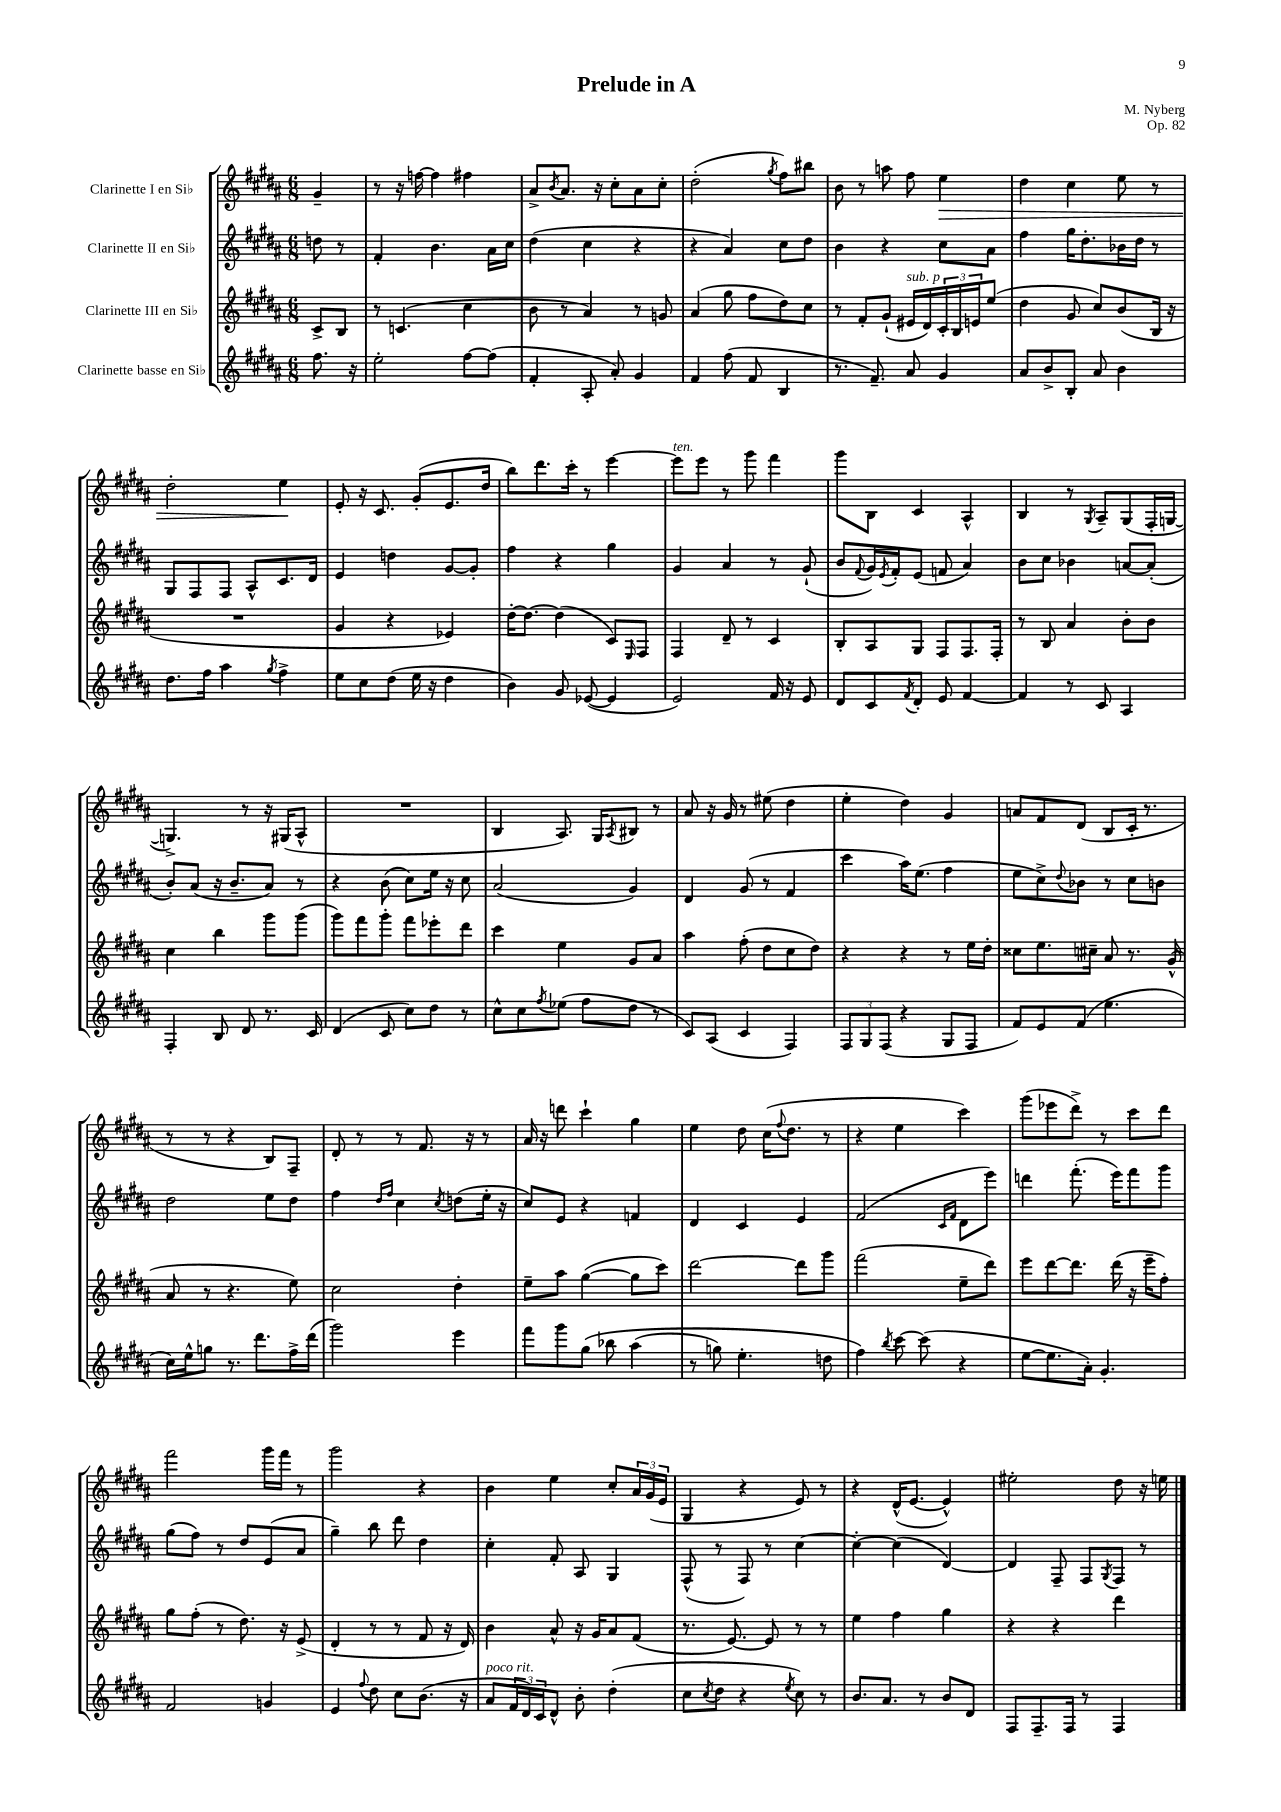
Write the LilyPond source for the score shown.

\header { title = "Prelude in A" composer = "M. Nyberg" opus = "Op. 82" }
<<
\new StaffGroup <<
\new Staff = "s0" \with { instrumentName = "Clarinette I en Sib" } {
    \clef treble \key b \major \numericTimeSignature \time 6/8 \partial 4
    gis'4-- |
    r8 r16 f''16~ f''4 fis''4 |
    ais'8-> \acciaccatura { b'8 } ais'8. r16 cis''8-. ais'8 cis''8-. |
    dis''2-.( \acciaccatura { gis''8 } fis''8) bis''8 |
    b'8 r8 a''8 fis''8 e''4\> |
    dis''4 cis''4 e''8 r8 |
    dis''2-. e''4\! |
    e'8-. r16 cis'8. gis'8-.( e'8. dis''16 |
    b''8) dis'''8. cis'''16-. r8 e'''4~ |
    e'''8^\markup { \italic "ten." } e'''8 r8 gis'''8 fis'''4 |
    gis'''8 b8 cis'4 ais4-^ |
    b4 r8 \acciaccatura { gis8 } ais8-- gis8( fis16-. g16~ |
    g4.->) r8 r16 gis16( ais8-^ |
    R2. |
    b4 ais8.) gis16 \acciaccatura { ais8 } bis8 r8 |
    ais'8 r16 gis'16 r8 eis''8( dis''4 |
    e''4-. dis''4) gis'4 |
    a'8 fis'8 dis'8( b8 cis'16-. r8. |
    r8 r8 r4 b8) fis8-- |
    dis'8-. r8 r8 fis'8. r16 r8 |
    ais'16 r16 d'''8 cis'''4-! gis''4 |
    e''4 dis''8 cis''16( \appoggiatura { fis''8 } dis''8. r8 |
    r4 e''4 cis'''4) |
    gis'''8( ees'''8 dis'''8->) r8 cis'''8 dis'''8 |
    fis'''2 gis'''16 fis'''16 r8 |
    gis'''2 r4 |
    b'4 e''4 cis''8-. \tuplet 3/2 { ais'16 gis'16( e'16 } |
    gis4 r4 e'8) r8 |
    r4 dis'16-^( e'8.~ e'4-^) |
    eis''2-. dis''8 r16 e''16 \bar "|." |
}
\new Staff = "s1" \with { instrumentName = "Clarinette II en Sib" } {
    \clef treble \key b \major \numericTimeSignature \time 6/8 \partial 4
    d''8 r8 |
    fis'4-. b'4. ais'16 cis''16 |
    dis''4( cis''4 r4 |
    r4 ais'4) cis''8 dis''8 |
    b'4 r4 cis''8 ais'8 |
    fis''4 gis''16 dis''8.-. bes'16 dis''16 r8 |
    gis8 fis8 fis8 ais8-^ cis'8. dis'16 |
    e'4 d''4 gis'8~ gis'8-. |
    fis''4 r4 gis''4 |
    gis'4 ais'4 r8 gis'8-!( |
    b'8 \appoggiatura { fis'8 } gis'16) \acciaccatura { e'8 } fis'16-. e'8( f'8 ais'4) |
    b'8 cis''8 bes'4 a'8~ a'8-.( |
    b'8-.) ais'8( r16 b'8.-- ais'8) r8 |
    r4 b'8( cis''8) e''16 r16 cis''8 |
    ais'2( gis'4) |
    dis'4 gis'8( r8 fis'4 |
    cis'''4 ais''16) e''8.( fis''4 |
    e''8 cis''8->) \appoggiatura { dis''8 } bes'8 r8 cis''8 b'8 |
    dis''2 e''8 dis''8 |
    fis''4 \grace { dis''16 fis''16 } cis''4 \acciaccatura { cis''8 } d''8( e''16-. r16 |
    cis''8) e'8 r4 f'4 |
    dis'4 cis'4 e'4 |
    fis'2( \grace { cis'16 fis'16 } dis'8 e'''8) |
    d'''4 fis'''8.-.( e'''16) fis'''8 gis'''8 |
    gis''8( fis''8) r8 dis''8 e'8( ais'8 |
    gis''4--) b''8 dis'''8 dis''4 |
    cis''4-. fis'8-. ais8 gis4 |
    fis8-^( r8 fis8) r8 cis''4~ |
    cis''4~-. cis''4( dis'4~) |
    dis'4 fis8-- fis8 \acciaccatura { gis8 } fis8 r8 \bar "|." |
}
\new Staff = "s2" \with { instrumentName = "Clarinette III en Sib" } {
    \clef treble \key b \major \numericTimeSignature \time 6/8 \partial 4
    cis'8-> b8 |
    r8 c'4.( cis''4 |
    b'8 r8 ais'4) r8 g'8 |
    ais'4( gis''8 fis''8 dis''8) cis''8 |
    r8 fis'8-. gis'8-!( eis'16^\markup { \italic "sub. p" } dis'16) \tuplet 3/2 { cis'16-. b16 e'16 } e''8( |
    dis''4 gis'8 cis''8) b'8( b16 r16 |
    R2. |
    gis'4 r4 ees'4) |
    dis''16~-. dis''8.~ dis''4( cis'8) \grace { e16 } fis8 |
    fis4 dis'8-- r8 cis'4 |
    b8-. ais8 gis8 fis8 fis8. fis16-. |
    r8 b8 ais'4 b'8-. b'8 |
    cis''4 b''4 gis'''8 gis'''8( |
    gis'''8) fis'''8 gis'''8-. fis'''8 ees'''8-. dis'''8 |
    cis'''4 e''4 gis'8 ais'8 |
    ais''4 fis''8-.( dis''8 cis''8 dis''8) |
    r4 r4 r8 e''16 dis''16-. |
    cisis''8 e''8. cis''16-- ais'8 r8. gis'16-^( |
    ais'8 r8 r4. e''8) |
    cis''2 dis''4-. |
    e''8-- ais''8 gis''4~( gis''8 cis'''8) |
    dis'''2~ dis'''8 gis'''8 |
    fis'''2( e''8-- dis'''8) |
    e'''8 dis'''8~ dis'''8. dis'''16( r16 e'''16-- fis''8-.) |
    gis''8 fis''8-.( r8 dis''8.) r16 e'8->( |
    dis'4-. r8 r8 fis'8 r16 dis'16) |
    b'4 ais'8-^ r16 gis'16 ais'8 fis'8( |
    r8. e'8.~) e'8 r8 r8 |
    e''4 fis''4 gis''4 |
    r4 r4 dis'''4 \bar "|." |
}
\new Staff = "s3" \with { instrumentName = "Clarinette basse en Sib" } {
    \clef treble \key b \major \numericTimeSignature \time 6/8 \partial 4
    fis''8. r16 |
    e''2-. fis''8~ fis''8( |
    fis'4-. ais8-. ais'8-.) gis'4 |
    fis'4 fis''8( fis'8 b4 |
    r8. fis'8.--) ais'8 gis'4 |
    ais'8 b'8-> b8-. ais'8 b'4 |
    dis''8. fis''16 ais''4 \acciaccatura { gis''8 } fis''4-> |
    e''8 cis''8 dis''8( e''16 r16 dis''4 |
    b'4) gis'8 ees'8~( ees'4 |
    e'2) fis'16 r16 e'8 |
    dis'8 cis'8 \acciaccatura { fis'8 } dis'8-. e'8 fis'4~ |
    fis'4 r8 cis'8 ais4 |
    fis4-. b8 dis'8 r8. cis'16 |
    dis'4( cis'8 cis''8) dis''8 r8 |
    cis''8-^ cis''8 \acciaccatura { fis''8 } ees''8( fis''8 dis''8 r8 |
    cis'8) ais8( cis'4 fis4) |
    \tuplet 3/2 { fis8 gis8 fis8( } r4 gis8 fis8 |
    fis'8) e'8 fis'8( e''4. |
    cis''16) e''16-^ g''8 r8. dis'''8. fis''16-> dis'''16( |
    gis'''2) e'''4 |
    fis'''8 gis'''8 gis''8\( bes''8 ais''4( |
    r8 g''8) e''4.-. d''8 |
    fis''4\) \acciaccatura { b''8 } cis'''8~ cis'''8( r4 |
    e''8~ e''8. ais'16-.) gis'4.-. |
    fis'2 g'4 |
    e'4 \appoggiatura { fis''8 } dis''8 cis''8 b'8.( r16 |
    ais'8^\markup { \italic "poco rit." } \tuplet 3/2 { fis'16 dis'16) cis'16 } dis'8-^ b'8-. dis''4-.( |
    cis''8 \acciaccatura { cis''8 } dis''8 r4 \acciaccatura { e''8 } cis''8) r8 |
    b'8. ais'8. r8 b'8 dis'8 |
    fis8 fis8.-- fis16 r8 fis4 \bar "|." |
}
>>
>>
\layout { \context { \Score \remove "Bar_number_engraver" } }
